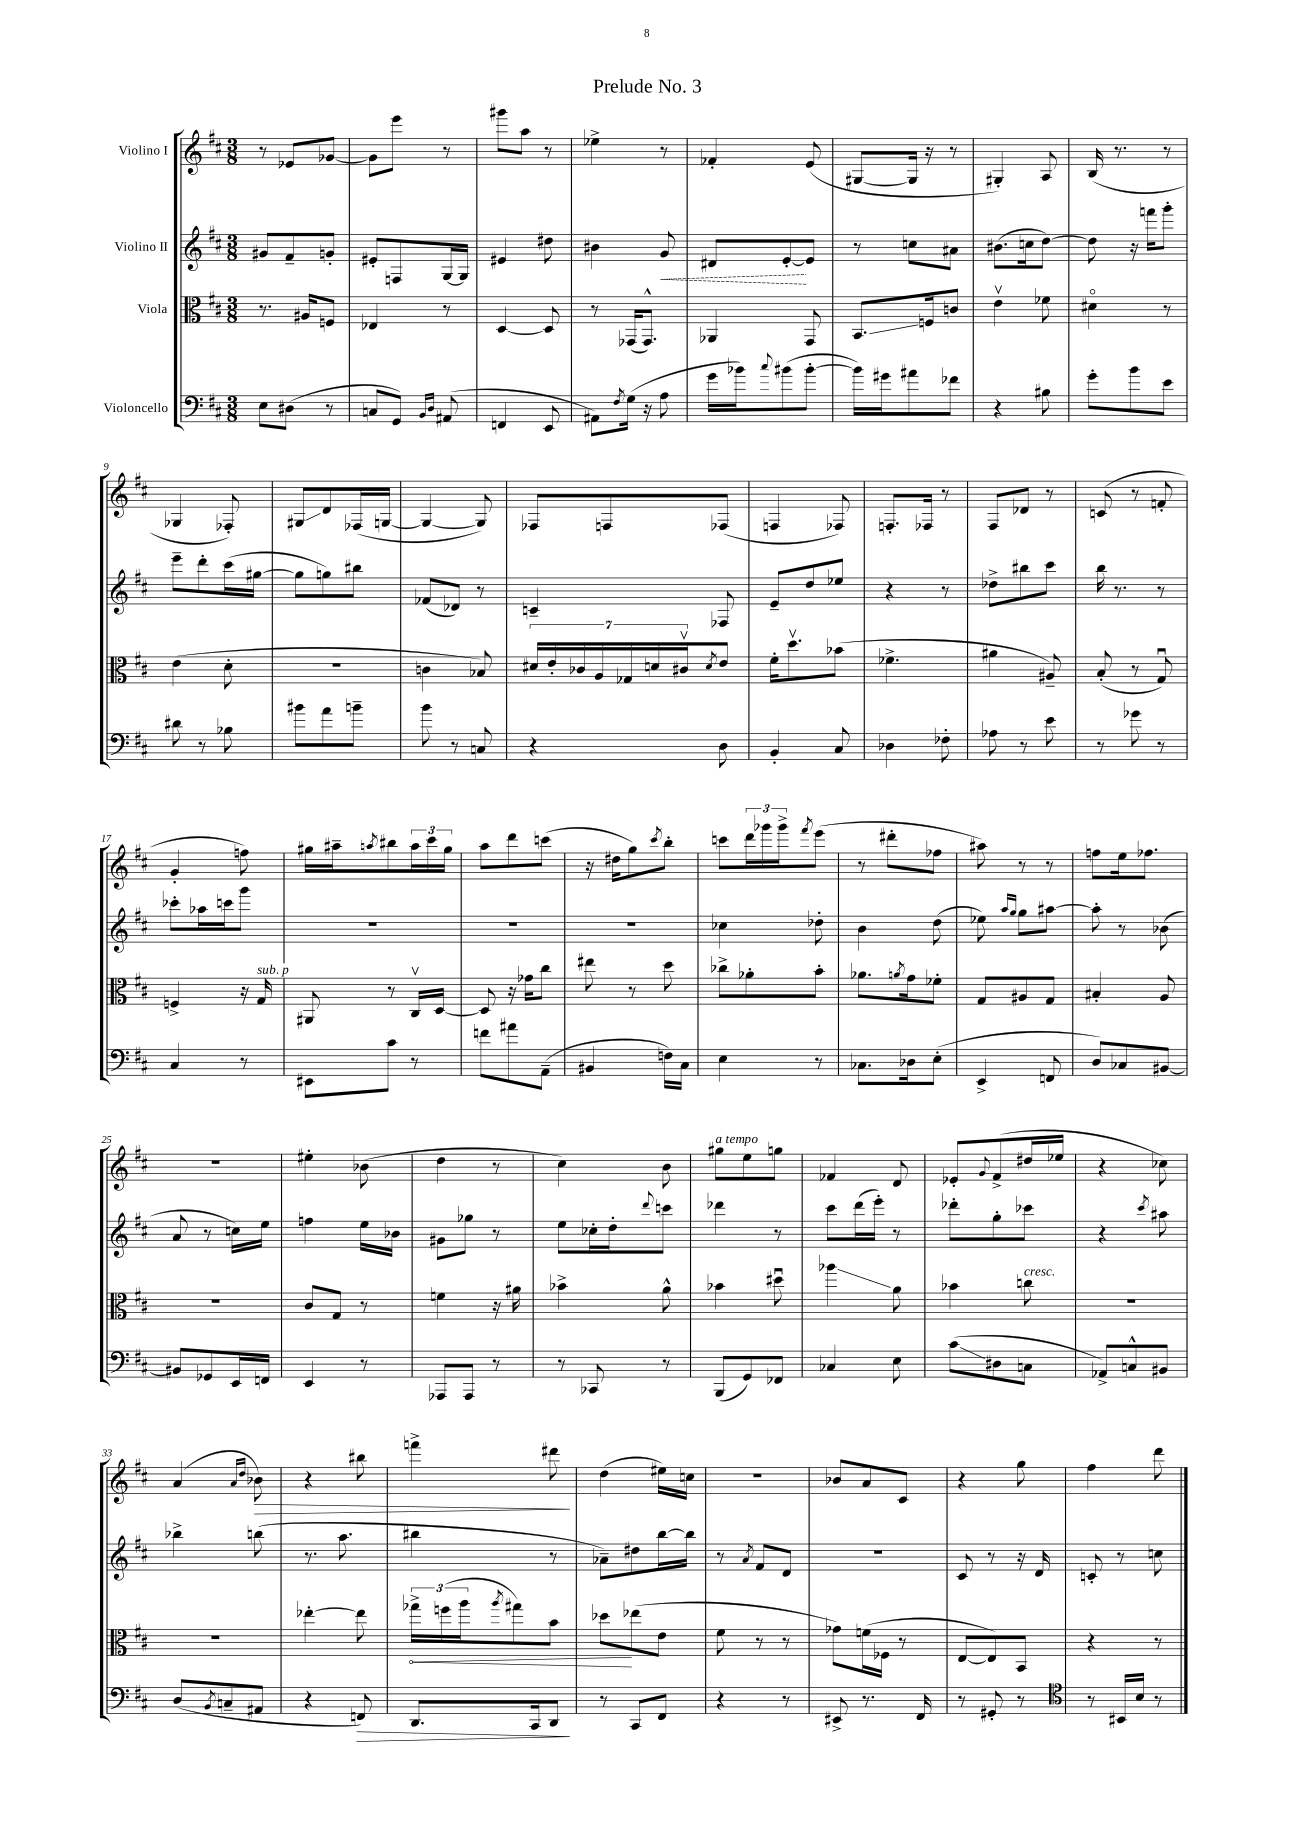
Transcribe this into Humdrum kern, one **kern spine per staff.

**kern	**kern	**kern	**kern
*staff4	*staff3	*staff2	*staff1
*clefF4	*clefC3	*clefG2	*clefG2
*k[f#c#]	*k[f#c#]	*k[f#c#]	*k[f#c#]
*M3/8	*M3/8	*M3/8	*M3/8
8E	8.r	8g#	8r
(8D#	.	8f#~	8e-
.	16A#	.	.
8r	8F	8g'	[8g-
=	=	=	=
8C	4E-	8e#'	8g-]
8GG)	.	8F	8eee
16qqBB	.	.	.
16qqD	.	.	.
(8AA#	8r	[16G	8r
.	.	16G]	.
=	=	=	=
4FF	[4D	4e#	8ggg#
.	.	.	8aa
8EE	8D]	8dd#	8r
=	=	=	=
8AA#)	8r	4b#	4ee-^
8qF#	.	.	.
(16G	(16GG-	.	.
16r	8.GG-^^)	.	.
8A	.	8g	8r
=	=	=	=
16g	4AA-	8d#	4f-'
16b-)	.	.	.
8qqcc#	.	.	.
(8b#	.	[8e'	.
[8b#'	8GG	8e]	(8e
=	=	=	=
16b#])	8.BB	8r	[8G#
16g#	.	.	.
8a#	.	8cc	16G#]
.	16F	.	16r
8f-	8c	8a#	8r
=	=	=	=
4r	4ev	(8.b#	4G#')
.	.	16cc	.
8B#	8f-	[8dd)	8A
=	=	=	=
8g'	4d#o	8dd]	(16B
.	.	.	8.r
8b	.	16r	.
.	.	16fff	.
8e	8r	8ggg'	8r
=	=	=	=
8d#	(4e	8eee~	4G-
8r	.	8ddd'	.
8B-	8d'	(16ccc#	8F-')
.	.	[16gg#	.
=	=	=	=
8b#	4.r	8gg#]	8G#
8a	.	8gg)	8d
8b~	.	8bb#	(16F-
.	.	.	[16G
=	=	=	=
8b	4c	(8f-	4G_
8r	.	8d-)	.
8C	8B-)	8r	8G])
=	=	=	=
4r	28d#	4c~	8F-
.	28e'	.	.
.	28c-	.	.
.	28A	.	.
.	.	.	8F
.	28G-	.	.
.	28d	.	.
.	28c#v	.	.
.	8qd	.	.
8D	8e	8F-	(8F-
=	=	=	=
4BB'	16f#'	8e~	4F
.	8.ddv	.	.
.	.	8dd	.
8C#	(8b-	8ee-	8F-)
=	=	=	=
4D-	4.f-^	4r	8.F'
.	.	.	16F-
8F-'	.	8r	8r
=	=	=	=
8A-	4a#	8dd-^	8F#
8r	.	8bb#	8d-
8e	8A#~)	8ccc#	8r
=	=	=	=
8r	(8B'	16bb	(8c
.	.	8.r	.
8g-	8r	.	8r
8r	8Gu)	8r	8f'
=	=	=	=
4C#	4F^	8ccc-'	4g'
.	.	16aa-	.
.	.	16ccc	.
8r	16r	8ggg	8ff)
.	16G	.	.
=	=	=	=
8EE#	8AA#	4.r	16gg#
.	.	.	16aa#~
.	.	.	8qaa
8c#	8r	.	8bb#
8r	16C#v	.	24aa
.	.	.	24ccc#
.	[16D	.	.
.	.	.	24gg#
=	=	=	=
8f	8D]	4.r	8aa
8a#	16r	.	8ddd
.	16g-	.	.
(8AA~	8cc#	.	(8ccc
=	=	=	=
4BB#	8ee#	4.r	16r
.	.	.	16dd#
.	8r	.	8gg)
.	.	.	8qccc#
16F)	8dd	.	8bb'
16C#	.	.	.
=	=	=	=
4E	8cc-^	4cc-	8ccc
.	8a-'	.	24ddd
.	.	.	24ggg-
.	.	.	24ggg-^
.	.	.	8qfff#
8r	8b'	8dd-'	(8eee
=	=	=	=
8.C-	8.a-	4b	8r
.	.	.	8ddd#'
.	8qa	.	.
16D-	16g	.	.
(8E'	8f-'	(8dd	8ff-
=	=	=	=
4EE^	8G	8ee-)	8aa#)
.	.	16qqaa	.
.	.	16qqgg	.
.	8A#	8gg	8r
8FF	8G	[8aa#	8r
=	=	=	=
8D)	4B#'	8aa#']	8ff
8C-	.	8r	16ee
.	.	.	8.ff-
[8BB#	8A	(8b-	.
=	=	=	=
8BB#]	4.r	8a	4.r
8GG-	.	8r	.
16EE	.	16cc)	.
16FF	.	16ee	.
=	=	=	=
4EE	8c#	4ff	4ee#'
.	8G	.	.
8r	8r	16ee	(8b-
.	.	16b-	.
=	=	=	=
8AAA-	4f	8g#	4dd
8AAA-	.	8gg-	.
8r	16r	8r	8r
.	16a#	.	.
=	=	=	=
8r	4b-^	8ee	4cc#)
8CC-	.	16cc-'	.
.	.	16dd'	.
.	.	8qqddd	.
8r	8a^^	8ccc	8b
=	=	=	=
(8BBB	4b-	4ddd-	8gg#
8GG)	.	.	8ee
8FF-	8dd#u	8r	8gg
=	=	=	=
4C-	4aa-	8ccc#	4f-
.	.	(16ddd	.
.	.	16eee')	.
8E	8a	8r	8d
=	=	=	=
(8c#	4b-	8ddd-'	8e-'
.	.	.	8qqg
8D#	.	8gg'	(8f#^
8C	8cc	8ccc-	16dd#
.	.	.	16ee-
=	=	=	=
8AA-^)	4.r	4r	4r
8C^^	.	.	.
.	.	8qccc#	.
8BB#	.	8aa#	8cc-)
=	=	=	=
(8D	4.r	4bb-^	(4a
8qBB	.	.	.
8C~	.	.	.
.	.	.	16qqa
.	.	.	16qqdd
8AA#	.	(8bb	8b-)
=	=	=	=
4r	[4ee-'	8.r	4r
.	.	8.aa	.
8FF)	8ee-]	.	8bb#
=	=	=	=
8.DD	24gg-^	4bb#	4fff^
.	(24ff	.	.
.	24aa	.	.
.	8qaa	.	.
.	8gg#)	.	.
16CC#	.	.	.
8DD	8b	8r	8ddd#
=	=	=	=
8r	8dd-	8a-~)	(4dd
8CC#	(8ee-	8dd#	.
8FF#	8e	[16bb	16ee#)
.	.	16bb]	16cc
=	=	=	=
4r	8f#	8r	4.r
.	.	8qa	.
.	8r	8f#	.
8r	8r	8d	.
=	=	=	=
8EE#^	8g-)	4.r	8b-
8.r	(16f	.	8a
.	16F-	.	.
.	8r	.	8c#
16FF#	.	.	.
=	=	=	=
8r	[8E	8c#	4r
8GG#'	8E])	8r	.
8r	8BB	16r	8gg
.	.	16d	.
=	=	=	=
*clefC4	*	*	*
8r	4r	8c'	4ff#
16BB#	.	8r	.
16B	.	.	.
8r	8r	8cc	8ddd
==	==	==	==
*-	*-	*-	*-
